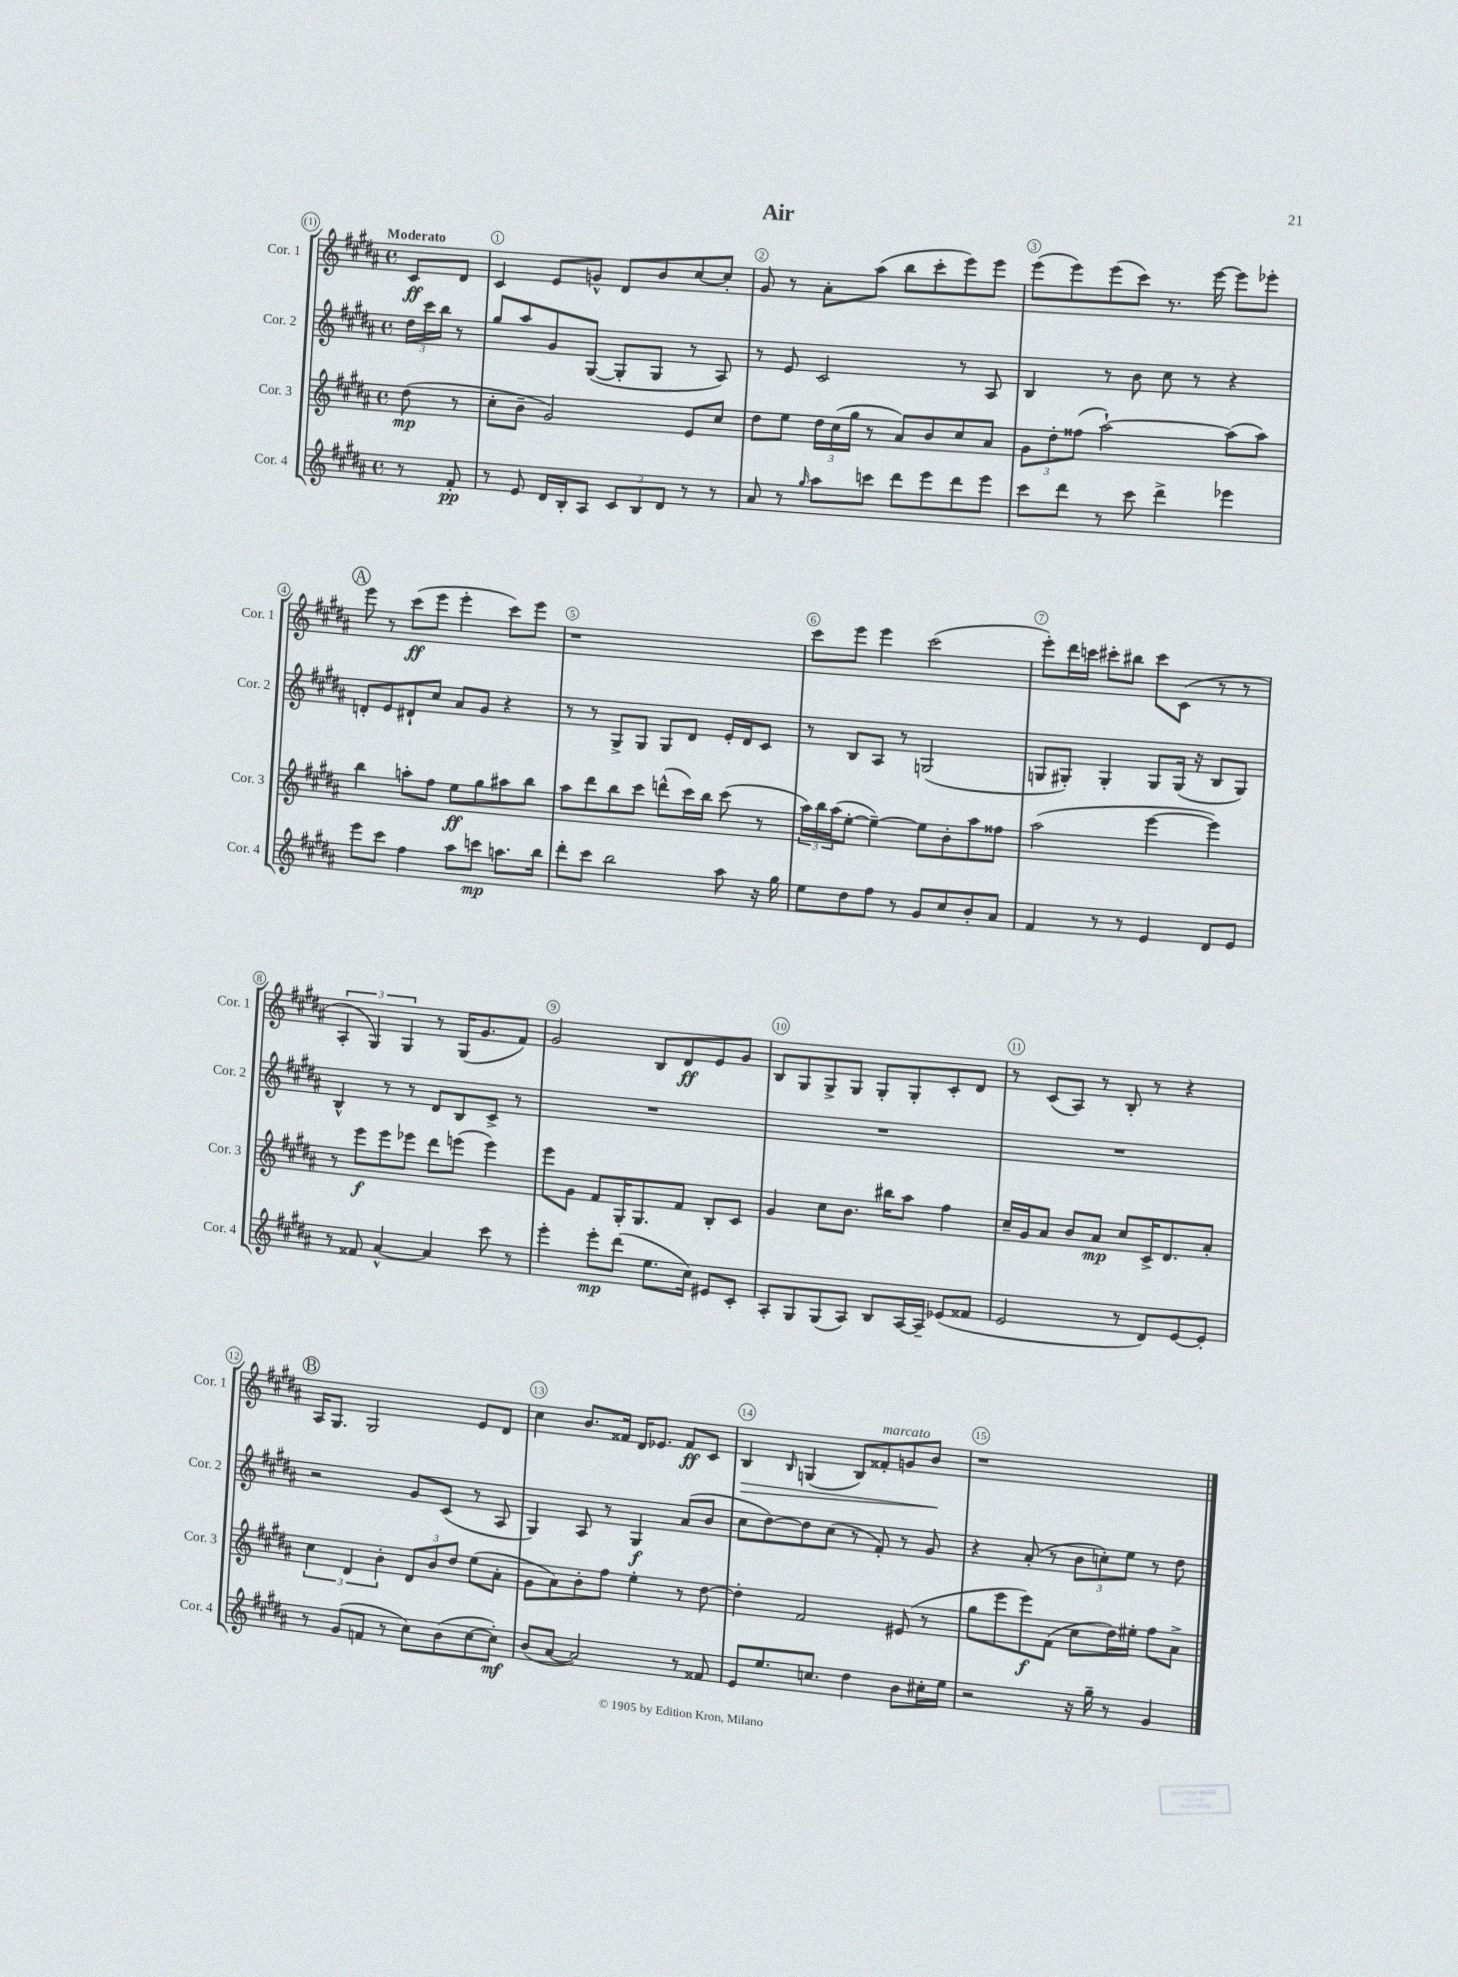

**kern	**kern	**kern	**kern
*staff4	*staff3	*staff2	*staff1
*clefG2	*clefG2	*clefG2	*clefG2
*k[f#c#g#d#a#]	*k[f#c#g#d#a#]	*k[f#c#g#d#a#]	*k[f#c#g#d#a#]
*M4/4	*M4/4	*M4/4	*M4/4
*met(c)	*met(c)	*met(c)	*met(c)
8r	(8dd#	24dd#	8c#
.	.	24ccc#	.
.	.	24bb	.
8f#'	8r	8r	8d#
=	=	=	=
8r	8cc#'	8gg#	4c#
8e	8b~	8aa#	.
16d#	2g#)	8g#	8e
16B'	.	.	.
8A#	.	([8G#	8g^^
12c#	.	8G#']	8d#
12B	.	.	.
.	.	8G#	8b
12d#	.	.	.
8r	8e	8r	[8cc#
8r	8cc#	8A#)	8cc#']
=	=	=	=
8a#	8dd#	8r	8g#
8r	8ee	8e	8r
16qqgg#	.	.	.
8aa#	24dd#	2c#	8a#'
.	(24cc#	.	.
.	24gg#	.	.
8ccc	8r	.	(8aa#
8ddd#	8a#)	.	8bb
8eee	8b	.	8ccc#'
8ddd#	8cc#	8r	8eee)
8eee	8a#	8A#	8eee
=	=	=	=
8ccc#	12g#	4B	(8eee
.	12dd#'	.	.
8ddd#	.	.	8eee)
.	(12ff##	.	.
8r	[2aa#`)	8r	(8eee
8ccc#	.	8b	8ccc#)
4ddd#^	.	8cc#	8.r
.	.	8r	.
.	.	.	[16eee
4eee-	(8aa#]	4r	8eee]
.	8aa#)	.	8eee-'
=	=	=	=
8eee	4bb	8d'	8eee
8ccc#	.	8e	8r
4ff#	8aa'	8d#`	(8ccc#
.	8ff#	8cc#	8eee
8aa#	8ee	8a#	4eee'
8ccc	8gg#	8g#	.
8.aa	8aa#	4r	8ccc#)
.	8bb	.	8eee
16bb	.	.	.
=	=	=	=
8ddd#'	8aa#	8r	1r
8ccc#	8ddd#	8r	.
2bb	8bb	8G#^	.
.	8ccc#	8G#	.
.	(8ddd^^	8G#	.
.	16ccc#)	8d#	.
.	16bb	.	.
8aa#	(8ccc#	16e'	.
.	.	16d#	.
16r	8r	8c#	.
16gg#	.	.	.
=	=	=	=
8ee	24aa#)	8r	8ccc#
.	24bb	.	.
.	(24aa#	.	.
8dd#	[8ee'	8B	8eee
8ff#	4ee~_)	8A#	4eee
8r	.	8r	.
8g#	8ee]	(2G	(2ccc#
8cc#	8b'	.	.
8b'	8aa#	.	.
8a#	8ff##	.	.
=	=	=	=
4f#	(2aa#	8G	8eee')
.	.	8G#')	16ddd#
.	.	.	16ccc
8r	.	4G#'	8ccc#'
8r	.	.	8bb#
4e	[4eee	8G#	8ccc#
.	.	(16G#	(8c#
.	.	16r	.
8d#	4eee])	8B	8r
8e	.	8G#)	8r
=	=	=	=
8r	8r	4B^^	6A#'
8f##	8eee	.	.
.	.	.	6G#)
[4a#^^	8eee	8r	.
.	.	.	6G#
.	8eee-	8r	.
4a#]	8ddd#	8d#	8r
.	(8eee	8B	(16G#
.	.	.	8.g#
8ccc#	4eee)	8c#^	.
8r	.	8r	8f#)
=	=	=	=
4eee'	8eee	1r	2g#
.	8g#	.	.
8eee'	8f#	.	.
(8ddd#	16G#'	.	.
.	8.G#	.	.
8.ee	.	.	8B
.	8f#	.	8d#
16cc#)	.	.	.
8e#	8B'	.	8e
8c#'	8c#	.	8g#
=	=	=	=
8A#'	4g#	1r	8B
8G#	.	.	8G#
(8G#	8cc#	.	8G#^
8A#)	8.b	.	8G#
8B	.	.	8G#'
.	16bb#	.	.
[16A#	8aa#	.	8G#'
16A#~]	.	.	.
(8e-	4ff#	.	8c#'
8f##	.	.	8d#
=	=	=	=
2e	16cc#~	1r	8r
.	16g#	.	.
.	8a#	.	(8c#
.	8b	.	8A#)
.	8a#	.	8r
8r	8cc#	.	8B'
8d#)	16c#^	.	8r
.	8.d#	.	.
[8e	.	.	4r
8e']	8a#'	.	.
=	=	=	=
8r	6cc#	2r	16A#
.	.	.	8.G#
(8g#	.	.	.
.	6d#	.	.
8f	.	.	2G#
.	6b'	.	.
8r	.	.	.
8cc#)	12d#	8g#	.
.	12b	.	.
(8b	.	(8c#	.
.	12dd#	.	.
[8cc#	(8ee	8r	8e
8cc#'])	8a#'	8A#	8d#
=	=	=	=
(8b	8g#	4G#)	4cc#
[8a#	8a#)	.	.
2a#])	8b'	8A#	8.b
.	8ff#	8r	.
.	.	.	16f##
.	4ee'	4G#	16d#
.	.	.	8.e-
8r	8r	(8a#	8f##
8f##	[8dd#	8b	8c#
=	=	=	=
8e	4dd#']	8cc#	4B
8.ee	.	[8dd#)	.
.	.	.	16qqB
.	2f#	8dd#]	(4G
8.cc	.	.	.
.	.	(8cc#	.
4dd#	.	8r	8B)
.	.	8f#')	8f##'
8b	(8e#	8r	8g
16cc#'	8r	8g#	8b
16ee	.	.	.
=	=	=	=
2r	8gg#	4r	1r
.	8eee	.	.
.	8eee)	(8a#'	.
.	(8f#	8r	.
16r	8cc#	12b	.
16gg#~	.	.	.
.	.	12cc')	.
8r	16dd#)	.	.
.	.	12ee	.
.	16ee#'	.	.
4g#	8ff#	8r	.
.	8a#^	8dd#	.
==	==	==	==
*-	*-	*-	*-
